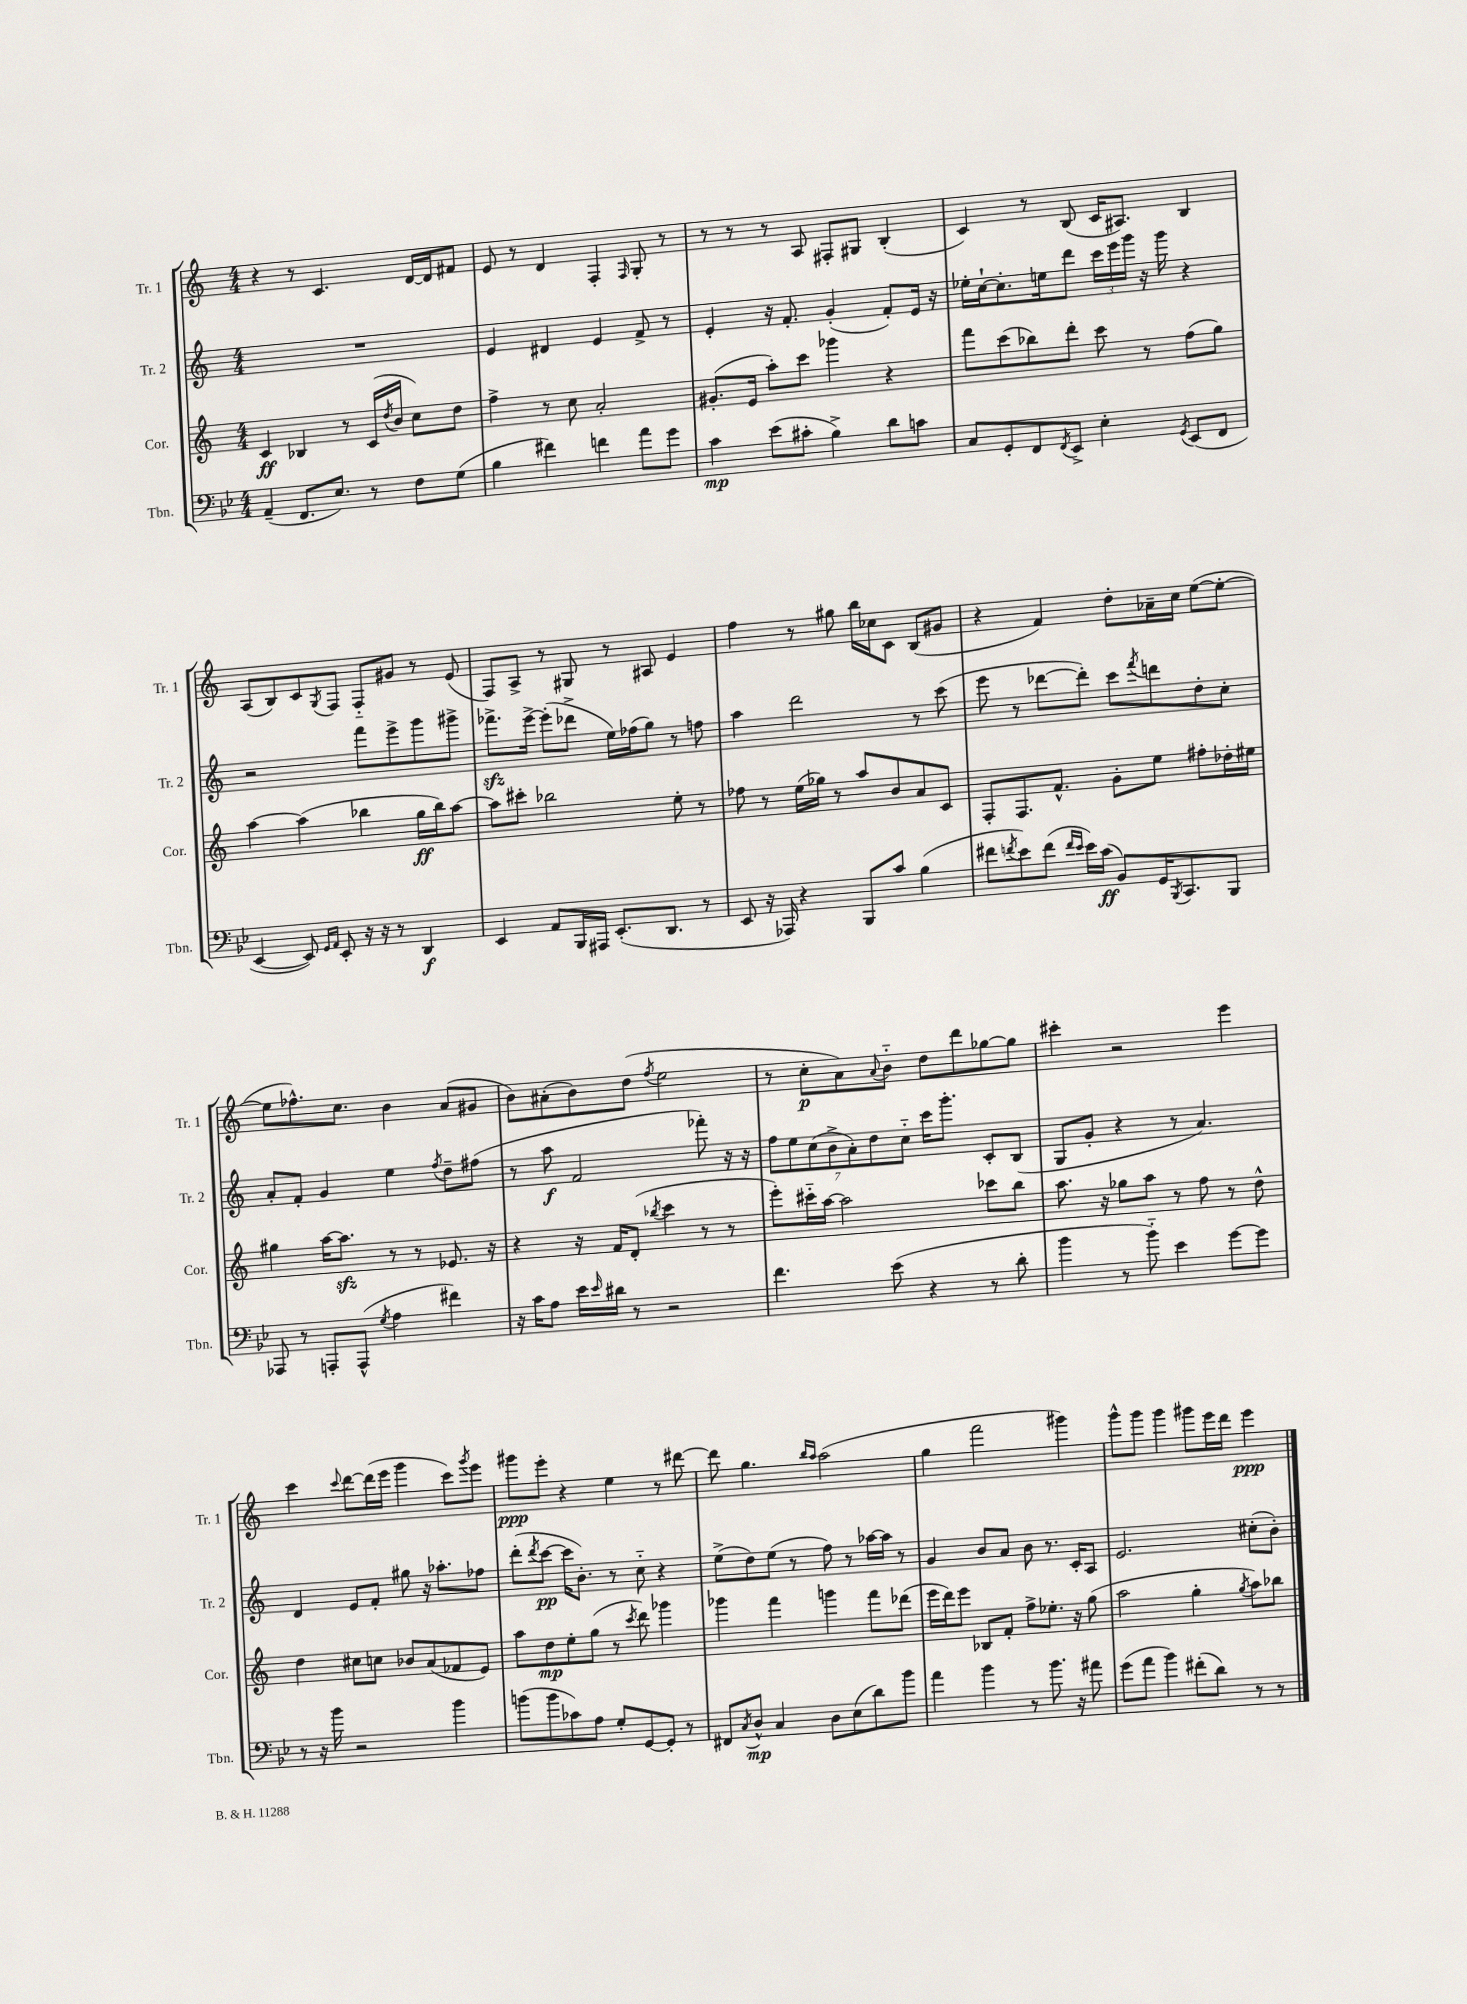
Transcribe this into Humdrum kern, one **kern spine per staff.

**kern	**kern	**kern	**kern
*staff4	*staff3	*staff2	*staff1
*clefF4	*clefG2	*clefG2	*clefG2
*k[b-e-]	*k[]	*k[]	*k[]
*M4/4	*M4/4	*M4/4	*M4/4
(4AA~	4c	1r	4r
8.FF	4B-	.	8r
.	.	.	4.c
8.E-)	.	.	.
.	8r	.	.
8r	(16c	.	.
.	8qdd	.	.
.	16b	.	.
8F	8cc)	.	[16d
.	.	.	16d]
(8G	8dd	.	8f#
=	=	=	=
4B-	4ff^	4e	8e
.	.	.	8r
4f#)	8r	4d#	4d
.	8cc	.	.
4f	2a'	4e	4F'
.	.	.	16qqF
8a	.	8f^	8G'
8g	.	8r	8r
=	=	=	=
4c	(8.g#'	4e'	8r
.	.	.	8r
.	16e	.	.
(8e-	8aa')	16r	8r
.	.	8.f'	.
8c#'	8ccc	.	8A
4B-^)	4ggg-	(4g'	8F#'
.	.	.	8G#
8d	4r	8f')	(4B'
8c	.	16e	.
.	.	16r	.
=	=	=	=
8C	8fff	16ee-'	4c)
.	.	[16cc`	.
8GG'	(8ccc	8.cc']	.
8FF	8bb-)	.	8r
.	.	16ee	.
8qFF	.	.	.
8EE-^	8ddd'	8ddd	(8B
4E-'	8ccc	24ccc	16c
.	.	24eee	.
.	.	.	8.A#)
.	.	24ggg	.
.	8r	16r	.
.	.	16ggg	.
8qGG	.	.	.
(8EE-	(8ff	4r	4B
8FF	8gg)	.	.
=	=	=	=
[4EE-	[4aa	2r	(8A
.	.	.	8B)
8EE-])	(4aa]	.	8c
16qqGG	.	.	.
16qqAA	.	.	8qG
8EE-'	.	.	8F
16r	4bb-	8fff	8F'~
16r	.	.	.
8r	.	8eee^	8g#
4DD	16gg	8ggg	8r
.	16bb-)	.	.
.	[8aa	8ggg#^	(8e
=	=	=	=
4EE-	8aa]	8.fff-^	8F)
.	8ccc#'	.	8A^
.	.	[16eee^	.
8AA	2bb-	(8eee']	8r
16BBB-	.	8ddd-^	8G#
16AAA#	.	.	.
(8.EE-'	.	16ee)	8r
.	.	(16ff-	.
.	.	8gg)	8A#
8.DD	.	.	.
.	8ee'	8r	4e
8r	8r	8ff	.
=	=	=	=
8EE-	8ff-	4aa	4ff
16r	8r	.	.
16AAA-)	.	.	.
4r	(16ee	2ddd	8r
.	16gg-)	.	.
.	8r	.	8gg#
8BBB-	8aa	.	16bb
.	.	.	16cc-
8c	8b	.	8c
(4B-	8a	8r	(8B
.	8c	(8ccc	8g#
=	=	=	=
8f#	8F'	8eee	4r
8qf	.	.	.
8e-)	8.F	8r	.
(8f	.	[8ddd-	4f)
.	8.f^^	.	.
16qqf	.	.	.
16qqe-	.	.	.
16e-)	.	8ddd-'])	.
(16c	.	.	.
8BB-)	8g'	8ccc	8dd'
.	.	8qfff	.
16GG	8ee	8ddd	16a-~
8qBBB-	.	.	.
8.CC	.	.	16cc
.	8ff#'	8dd'	([8ee
8BBB-	16dd-'	8cc'	8ee'_
.	16ee#	.	.
=	=	=	=
8AAA-	4gg#	8a'	8ee]
8r	.	8f'	8.ff-^^)
8AAA'	[16aa	4g	.
.	8.aa]	.	8.cc
(8AAA^^	.	.	.
8qG	.	.	.
4A	8r	4ee	4b
.	8r	.	.
.	.	8qff	.
4f#)	8.e-	8dd~	(8a
.	.	(8ff#	8g#
.	16r	.	.
=	=	=	=
16r	4r	8r	8b)
16c	.	.	.
8A	.	8aa	(8a#'
16e-	16r	2f	8b)
16qqe-	.	.	.
16d#	16f	.	.
8r	(8d'	.	(8dd
.	8qbb-	.	8qff
2r	4ccc	.	2ee
.	8r	8fff-')	.
.	8r	16r	.
.	.	16r	.
=	=	=	=
4.f	8eee')	14ff	8r
.	.	14ee	.
.	16ccc#'~	.	8cc'
.	.	(14cc	.
.	[16aa	.	.
.	.	14b^	.
.	2aa]	.	8a)
.	.	14a')	.
.	.	14dd	.
.	.	.	8qqa
(8e-	.	.	8b'~
.	.	14cc'~	.
4r	.	16ccc	8dd
.	.	8.ggg'	.
.	.	.	8ddd
8r	8ccc-	8c'	[8gg-
8d'	8bb	(8B	8gg-]
=	=	=	=
4b-	8.aa	8G	4ccc#'
.	.	8g'	.
.	16r	.	.
8r	8gg-	4r	2r
8b-'~)	8aa	.	.
4e-	8r	8r	.
.	8ff	4.a)	.
[8g	8r	.	4eee
8g]	8dd^^	.	.
=	=	=	=
8r	4dd	4d	4ccc
16r	.	.	.
16b-	.	.	.
.	.	.	8qqccc
2r	8cc#	8e	[8ddd
.	8cc	8f'	(16ddd]
.	.	.	16eee
.	8b-	8gg#	4ggg
.	(8a	16r	.
.	.	8.aa-'	.
4b-	8f-	.	8ccc)
.	.	.	8qggg
.	8e)	8ff-	8eee
=	=	=	=
(8b	8aa	(8ddd'	8ggg#
.	.	8qddd	.
8b	8dd	[8ccc	8eee'
8c-)	8ee'	16ccc]	4r
.	.	8.b')	.
8A	(8gg	.	.
8G'	8r	8r	4ee
.	8qccc	.	.
[8GG	8ddd)	8cc'~	.
8GG']	4ggg-	4r	8r
8r	.	.	[8ddd#
=	=	=	=
8FF#	4ggg-	(8ee^	8ddd#]
8qC	.	.	.
8D^^	.	8dd)	4.gg
4C	4fff	(8ee	.
.	.	8r	.
.	.	.	16qqbb
.	.	.	16qqaa
8D	4ggg	8ff)	(2aa
(8E-	.	8r	.
8d)	8fff	[16aa-	.
.	.	16aa-]	.
8b-	(8ddd-	8r	.
=	=	=	=
4a	16eee	4g	4gg
.	16ddd)	.	.
.	8eee	.	.
4b-	8B-	8b	2fff
.	8f'	8a	.
8r	8ff^	8b	.
8.b-	8.ee-'	8.r	.
.	.	.	4ggg#)
16r	16r	16c'	.
8a#	(8gg	8A	.
=	=	=	=
(8g	2aa	2.e	8ggg^^
8a	.	.	8ggg
4b-)	.	.	4ggg
(8f#'	4gg'	.	8ggg#
8d)	.	.	16eee
.	.	.	16ddd
.	8qgg	.	.
8r	8aa)	(8cc#'	4eee
8r	8bb-	8b')	.
==	==	==	==
*-	*-	*-	*-
